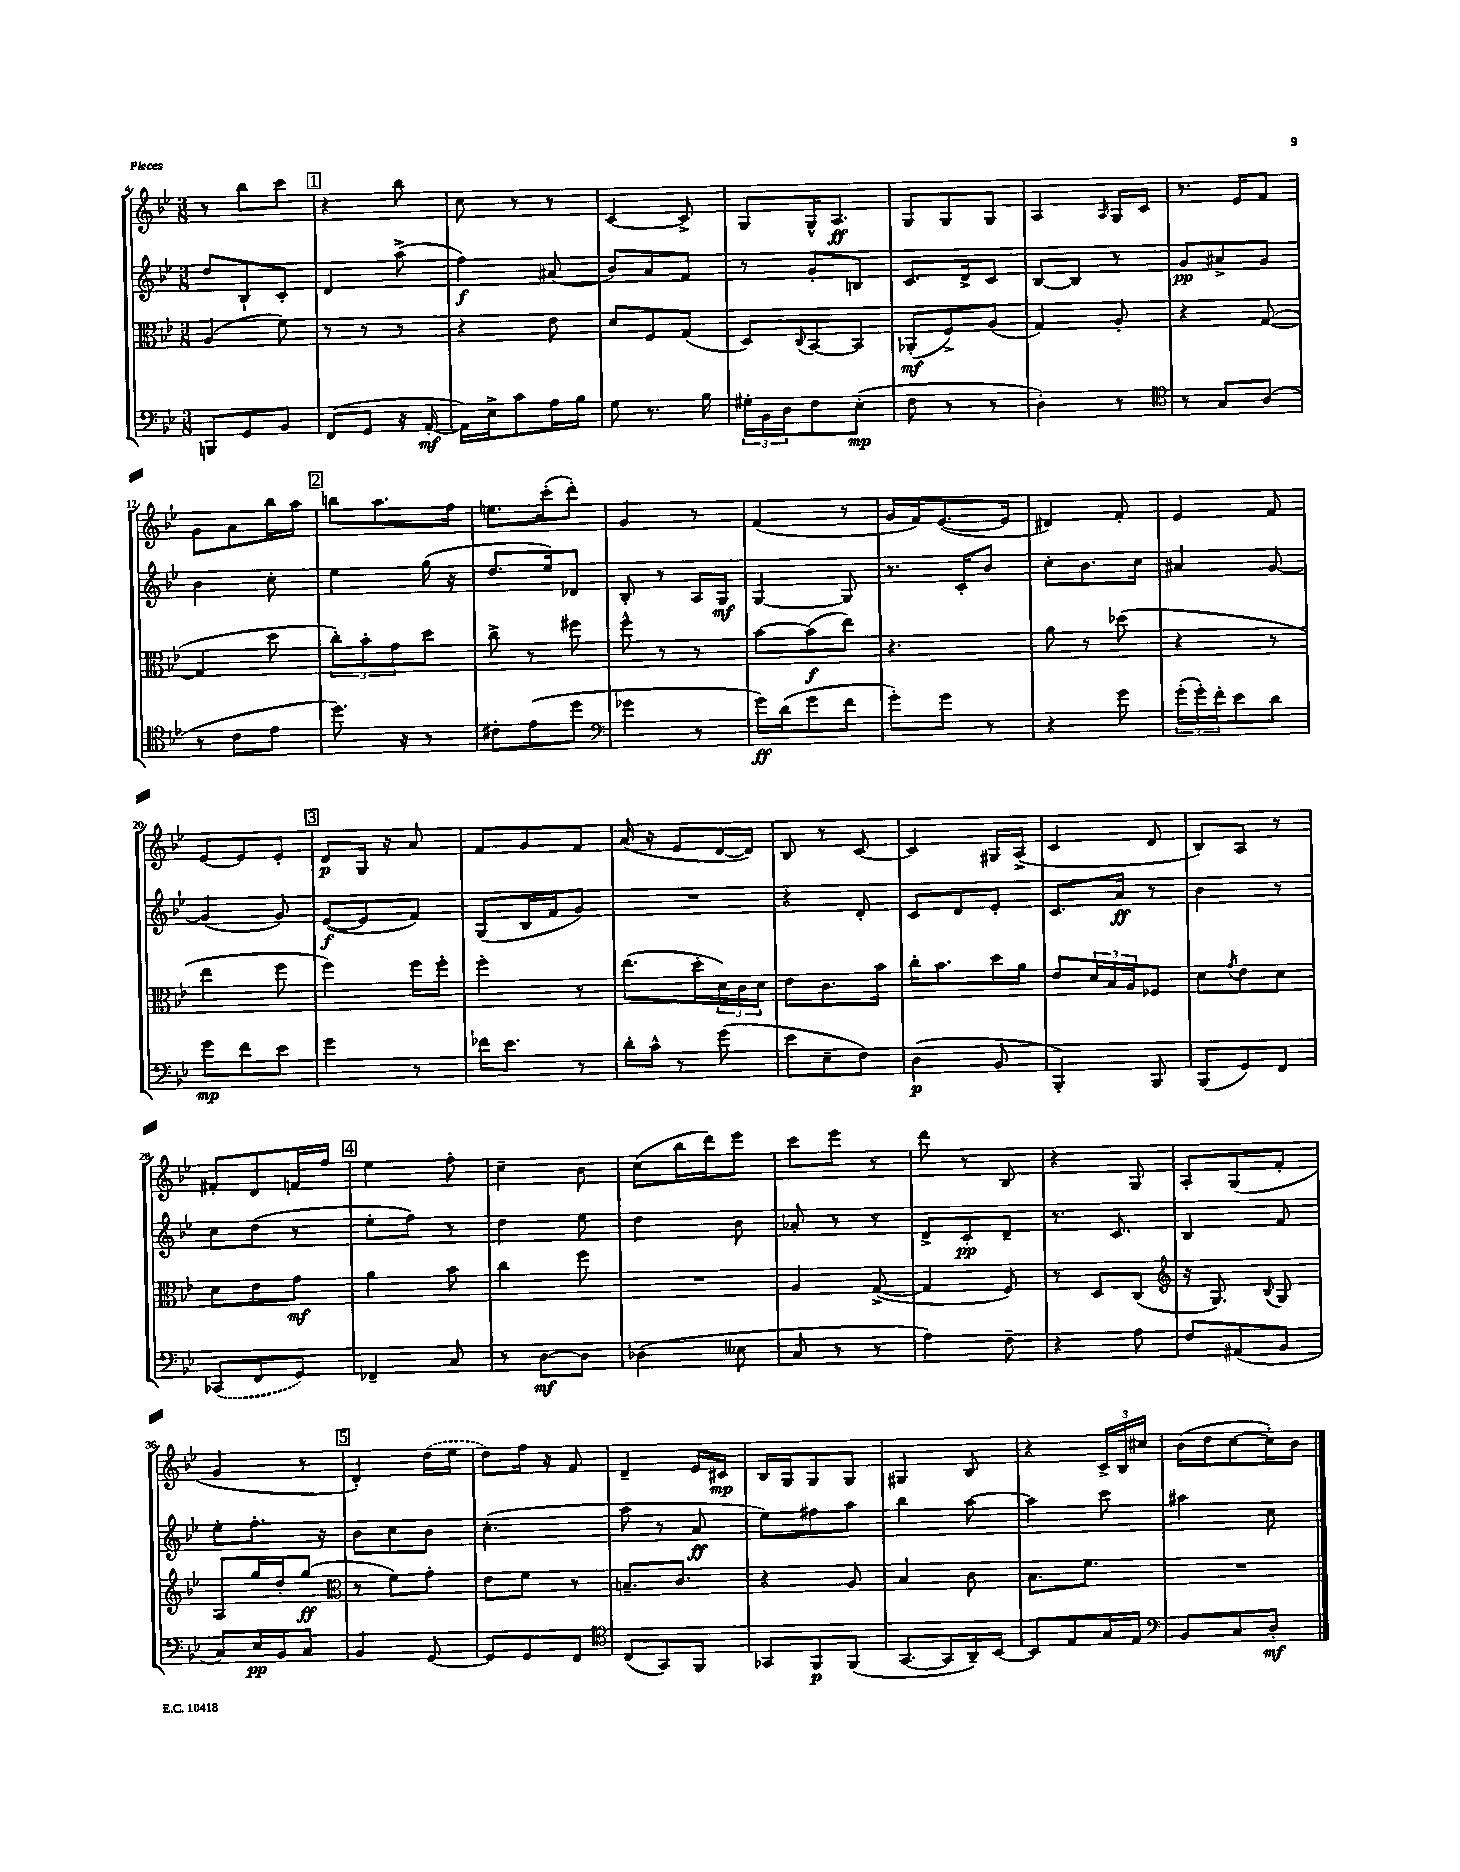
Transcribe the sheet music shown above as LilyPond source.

<<
\new StaffGroup <<
\new Staff = "s0" {
    \clef treble \key bes \major \numericTimeSignature \time 3/8
    r8 bes''8 c'''8 |
    \mark \markup { \box "1" } r4 bes''8 |
    c''8 r8 r8 |
    c'4~ c'8-> |
    g8 g16-^ a8.\ff |
    g8 g8 g8 |
    a4 \grace { a16 } g16 c'16 |
    r8. ees'16 f'8 |
    g'8 a'8 bes''16 a''16 |
    \mark \markup { \box "2" } b''8 a''8. f''16 |
    e''8. c'''16-.( d'''8-.) |
    g'4 r8 |
    f'4( r8 |
    g'16 f'16) ees'8.~( ees'16 |
    dis'4) f'8-. |
    ees'4 f'8 |
    ees'8~ ees'8 ees'8-. |
    \mark \markup { \box "3" } d'8\p g16 r16 a'8 |
    f'8 g'8 f'8 |
    a'16( r16 ees'8 d'16~ d'16) |
    bes8 r8 c'8~ |
    c'4 gis16 a16->( |
    c'4 d'8 |
    bes8) a8 r8 |
    fis'8-. d'8 f'16 f''16 |
    \mark \markup { \box "4" } ees''4 f''8-. |
    c''4-- bes'8 |
    c''8( bes''16 d'''16) ees'''8 |
    c'''8 ees'''8 r8 |
    d'''8 r8 bes8 |
    r4 g8 |
    a8-. g8( f'8-. |
    g'4 r8 |
    \mark \markup { \box "5" } d'4-.) \once \slurDashed d''16( ees''16 |
    d''8) f''16 r16 f'8 |
    d'4-- ees'16 cis'16\mp |
    bes16 g16 g8 g8 |
    gis4 bes8 |
    r4 \tuplet 3/2 { c'16-> bes16 cis''16 } |
    bes'16( d''16 c''8~ c''16-.) bes'16 \bar "|." |
}
\new Staff = "s1" {
    \clef treble \key bes \major \numericTimeSignature \time 3/8
    d''8 bes8-! c'8-. |
    \mark \markup { \box "1" } d'4 a''8->( |
    f''4\f) ais'8( |
    bes'8) a'8 f'8 |
    r8 g'8-. b8 |
    c'8. d'16-> c'8 |
    bes8~ bes8 r8 |
    g'8\pp ais'8-> g'8 |
    bes'4 c''8-. |
    \mark \markup { \box "2" } ees''4 g''16( r16 |
    d''8. ees''16) des'8 |
    bes8-. r8 a16 g16\mf |
    g4~ g8 |
    r8. c'16-. bes'8 |
    c''8-. bes'8. c''16 |
    ais'4 g'8~ |
    g'4( g'8) |
    \mark \markup { \box "3" } ees'8~\f( ees'8 f'8) |
    g8( bes16 f'16 g'8) |
    R4. |
    r4 d'8-. |
    c'8 d'8 ees'8-. |
    c'8. a'16\ff r8 |
    bes'4 r8 |
    c''8 d''8( r8 |
    \mark \markup { \box "4" } ees''8-. f''8) r8 |
    d''4 ees''8 |
    d''4 bes'8 |
    aes'8-. r8 r8 |
    d'8-> c'8-.\pp d'8-- |
    r8. c'8. |
    bes4 f'8 |
    ees''8-. f''8.-. r16 |
    \mark \markup { \box "5" } bes'8 c''8 bes'8 |
    c''4.-.( |
    a''8 r8 a'8\ff |
    ees''8) fis''8 a''8 |
    bes''4 a''8~ |
    a''4 c'''8 |
    ais''4 c''8 \bar "|." |
}
\new Staff = "s2" {
    \clef alto \key bes \major \numericTimeSignature \time 3/8
    a4( f'8) |
    \mark \markup { \box "1" } r8 r8 r8 |
    r4 ees'8 |
    d'8 f8 g8( |
    d8) \appoggiatura { c8 } bes,8~ bes,8 |
    aes,8-.\mf( f8->) a8( |
    g4) a8-. |
    r4 g8~( |
    g4 d''8 |
    \mark \markup { \box "2" } \tuplet 3/2 { c''8-.) bes'8-. g'8 } d''8 |
    c''8-> r8 fis''8 |
    f''8-^ r8 r8 |
    bes'8~ bes'8\f( ees''8) |
    r4. |
    a'8 r8 des''8( |
    r4 r8 |
    ees''4 f''8 |
    \mark \markup { \box "3" } f''4) f''16 f''16-. |
    f''4-. r8 |
    ees''8.( d''16-. \tuplet 3/2 { d'16) c'16 d'16 } |
    ees'8 c'8. bes'16 |
    c''16-. bes'8. d''16 a'16 |
    ees'8 \tuplet 3/2 { d'16 bes16 a16 } fes8 |
    d'8 \acciaccatura { g'8 } ees'8 d'8 |
    d'8 ees'8 g'8\mf |
    \mark \markup { \box "4" } a'4 bes'8 |
    c''4 f''8 |
    R4. |
    a4 g8~->( |
    g4 f8) |
    r8 d8 c8( |
    \clef treble r16 g8.) \appoggiatura { bes8 } g8 |
    a8 g''16 d''16-. g''8\ff( |
    \mark \markup { \box "5" } \clef alto r8 f'8) g'8-. |
    ees'8 f'8 r8 |
    b8.-- c'8. |
    r4 a8 |
    bes4 c'8 |
    bes8. f'8. |
    R4. \bar "|." |
}
\new Staff = "s3" {
    \clef bass \key bes \major \numericTimeSignature \time 3/8
    b,,8 g,8 bes,8 |
    \mark \markup { \box "1" } f,8( g,8 r16 a,16~-.\mf |
    a,16) ees16-> c'8 a16 bes16 |
    g8 r8. bes16 |
    \tuplet 3/2 { gis16-. bes,16 d16 } f8 ees8-.\mp( |
    f8 r8 r8 |
    d4-.) r8 |
    \clef tenor r8 g8 a8( |
    r8 c'8 ees'8 |
    \mark \markup { \box "2" } d''8.) r16 r8 |
    cis'8-. ees'8( d''8 |
    \clef bass ges'4 r8 |
    g'16\ff) d'16( g'8 f'8 |
    g'8-.) g'8 r8 |
    r4 g'8 |
    \tuplet 3/2 { g'16-.( g'16-.) f'16-. } ees'8 d'8 |
    g'8\mp f'8 ees'8 |
    \mark \markup { \box "3" } g'4 r8 |
    fes'16 ees'8. r8 |
    d'16-. c'16-^ r8 g'8( |
    ees'8 ees8-- f8) |
    d4\p( bes,8 |
    bes,,4-.) bes,,8 |
    bes,,8( g,8) f,8 |
    \once \slurDashed ces,8( f,8 g,8) |
    \mark \markup { \box "4" } fes,4-- c8 |
    r8 d8~\mf d8 |
    des4( eeses8 |
    c8 r8 r8 |
    a4) f8-- |
    r4 a8 |
    f8 ais,8( bes,8 |
    c8) ees16\pp bes,16 c8 |
    \mark \markup { \box "5" } bes,4 g,8~ |
    g,8 g,8 f,8 |
    \clef tenor c8( g,8) f,8 |
    ges,8 f,8\p f,8( |
    g,8.~ g,16 a,16--) bes,16~ |
    bes,8 ees8 g16 ees16 |
    \clef bass bes,8 c8 d8-.\mf \bar "|." |
}
>>
>>
\layout { \context { \Score currentBarNumber = #4 } }
